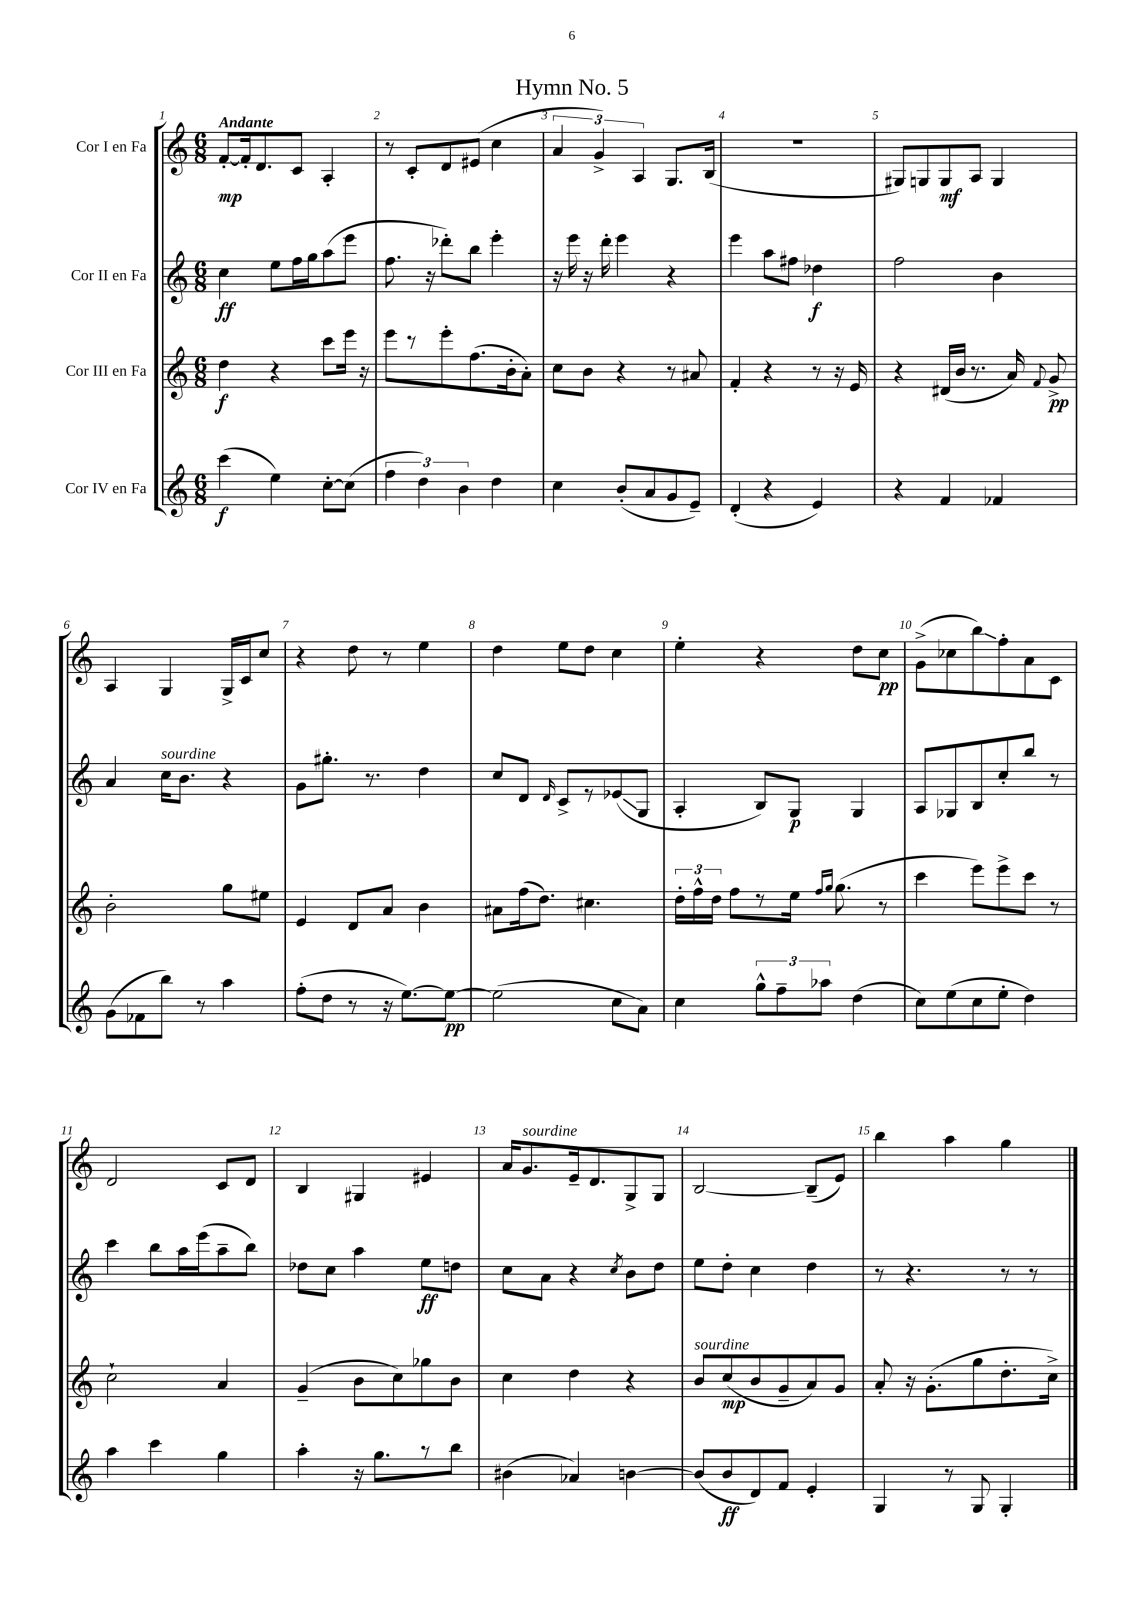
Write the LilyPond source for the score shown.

\header { title = "Hymn No. 5" }
<<
\new StaffGroup <<
\new Staff = "s0" \with { instrumentName = "Cor I en Fa" } {
    \clef treble \key c \major \numericTimeSignature \time 6/8 \tempo "Andante"
    \autoBeamOff f'8[~-.\mp f'16-. d'8. c'8] a4-. |
    r8 c'8[-. d'8 eis'8]( c''4 |
    \tuplet 3/2 { a'4 g'4->) a4 } g8.[ b16]( |
    R2. |
    gis8[) g8 g8\mf a8] g4 |
    a4 g4 g16[-> c'16 c''8] |
    r4 d''8 r8 e''4 |
    d''4 e''8[ d''8] c''4 |
    e''4-. r4 d''8[ c''8]\pp |
    g'8[->( ces''8 b''8\glissando) f''8-. a'8 c'8] |
    d'2 c'8[ d'8] |
    b4 gis4 eis'4 |
    a'16[ g'8.^\markup { \italic "sourdine" } e'16-- d'8. g8-> g8] |
    b2~ b8[--( e'8]) |
    b''4 a''4 g''4 \bar "|." |
}
\new Staff = "s1" \with { instrumentName = "Cor II en Fa" } {
    \clef treble \key c \major \numericTimeSignature \time 6/8
    \autoBeamOff c''4\ff e''8[ f''16 g''16 a''8( e'''8] |
    f''8. r16 des'''8[-.) b''8] e'''4-. |
    r16 e'''16 r16 d'''16-. e'''4 r4 |
    e'''4 a''8[ fis''8] des''4\f |
    f''2 b'4 |
    a'4 c''16[^\markup { \italic "sourdine" } b'8.] r4 |
    g'8[ gis''8.]-. r8. d''4 |
    c''8[ d'8] \grace { d'16 } c'8[-> r8 ees'8\glissando( g8] |
    a4-. b8[) g8]\p g4 |
    a8[ ges8 b8 c''8-. b''8] r8 |
    c'''4 b''8[ a''16 e'''16( a''8-- b''8]) |
    des''8[ c''8] a''4 e''8[\ff d''8] |
    c''8[ a'8] r4 \acciaccatura { c''8 } b'8[ d''8] |
    e''8[ d''8]-. c''4 d''4 |
    r8 r4. r8 r8 \bar "|." |
}
\new Staff = "s2" \with { instrumentName = "Cor III en Fa" } {
    \clef treble \key c \major \numericTimeSignature \time 6/8
    \autoBeamOff d''4\f r4 c'''8[ e'''16] r16 |
    e'''8[ r8 e'''8-. f''8.( b'16-. a'8]-.) |
    c''8[ b'8] r4 r8 ais'8 |
    f'4-. r4 r8 r16 e'16 |
    r4 dis'16[( b'16] r8. a'16) \appoggiatura { f'8 } g'8->\pp |
    b'2-. g''8[ eis''8] |
    e'4 d'8[ a'8] b'4 |
    ais'8[ f''16( d''8.]) cis''4. |
    \tuplet 3/2 { d''16[-. f''16-^ d''16] } f''8[ r8 e''16] \grace { f''16[ g''16] } g''8.( r8 |
    c'''4 e'''8[) e'''8-> c'''8] r8 |
    c''2-! a'4 |
    g'4--( b'8[ c''8) ges''8 b'8] |
    c''4 d''4 r4 |
    b'8[^\markup { \italic "sourdine" } c''8\mp( b'8 g'8-- a'8) g'8] |
    a'8-. r16 g'8.[-.( g''8 d''8.-. c''16]->) \bar "|." |
}
\new Staff = "s3" \with { instrumentName = "Cor IV en Fa" } {
    \clef treble \key c \major \numericTimeSignature \time 6/8
    \autoBeamOff c'''4\f( e''4) c''8[~-. c''8]( |
    \tuplet 3/2 { f''4 d''4) b'4 } d''4 |
    c''4 b'8[-.( a'8 g'8 e'8]--) |
    d'4-.( r4 e'4) |
    r4 f'4 fes'4 |
    g'8[( fes'8 b''8]) r8 a''4 |
    f''8[-.( d''8] r8 r16 e''8.[~) e''8]~\pp |
    e''2( c''8[ a'8]) |
    c''4 \tuplet 3/2 { g''8[-^ f''8-- aes''8] } d''4( |
    c''8[) e''8( c''8 e''8]-. d''4) |
    a''4 c'''4 g''4 |
    a''4-. r16 g''8.[ r8 b''8] |
    bis'4( aes'4) b'4~ |
    b'8[( b'8\ff d'8) f'8] e'4-. |
    g4 r8 g8 g4-. \bar "|." |
}
>>
>>
\layout { \context { \Score \override BarNumber.break-visibility = ##(#f #t #t) barNumberVisibility = #all-bar-numbers-visible } }
